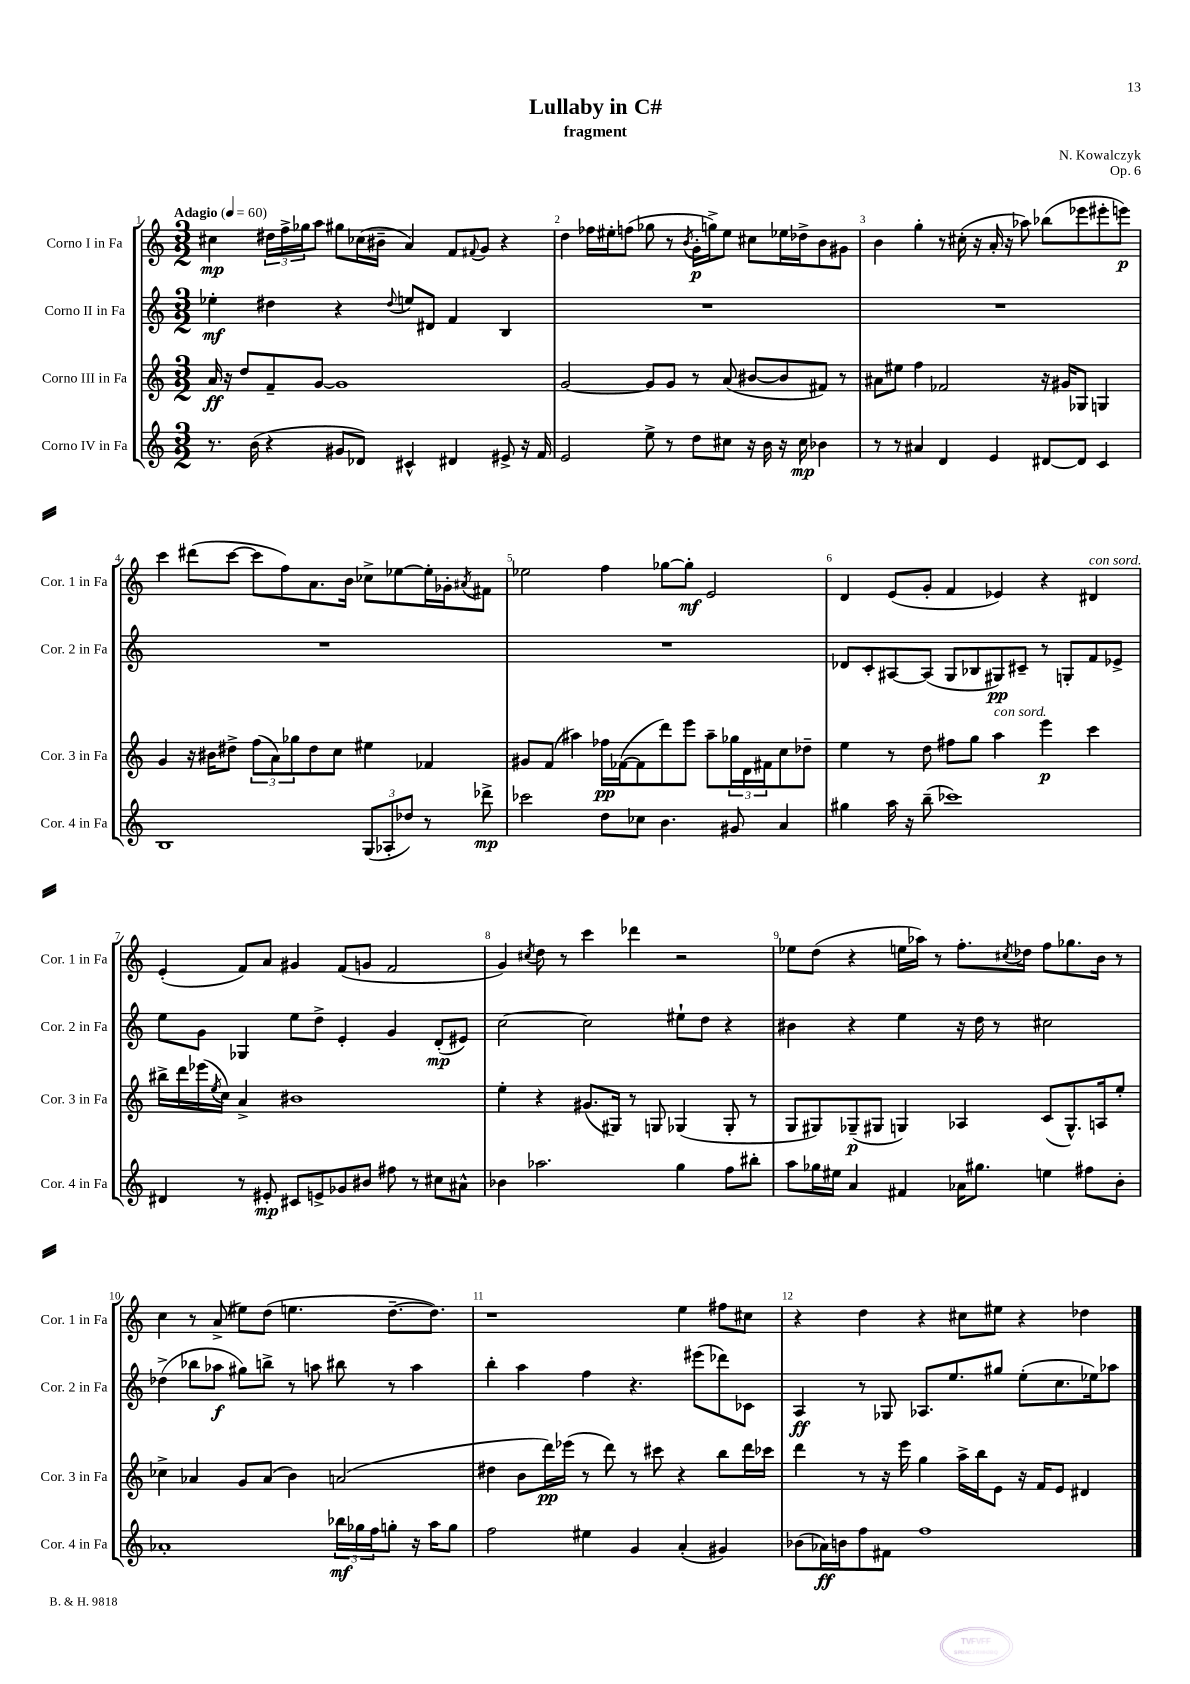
\header { title = "Lullaby in C#" composer = "N. Kowalczyk" subtitle = "fragment" opus = "Op. 6" }
<<
\new StaffGroup <<
\new Staff = "s0" \with { instrumentName = "Corno I in Fa" shortInstrumentName = "Cor. 1 in Fa" } {
    \clef treble \key c \major \numericTimeSignature \time 3/2 \tempo "Adagio" 4 = 60
    cis''4\mp \tuplet 3/2 { dis''16 f''16-> ges''16 } a''8 gis''8 ces''16( bis'16-- a'4) f'8 \appoggiatura { fis'8 } g'8 r4 |
    d''4 fes''16 eis''16-. f''8( ges''8 r8 \acciaccatura { b'8 } g'16-.\p g''16->) eis''8 cis''8 ees''16 des''16-> b'8 gis'8 |
    b'4 g''4-. r8 cis''16-.( r16 a'16-. r16 aes''8) bes''8( ees'''8 eis'''8-. e'''8\p) |
    c'''4 dis'''8( c'''8~ c'''8 f''8) a'8. b'16 ces''8-> ees''8~ ees''16-. ges'16-. \acciaccatura { ais'8 } fis'8 |
    ees''2 f''4 ges''8~ ges''8-.\mf e'2 |
    d'4 e'8( g'8-. f'4 ees'4) r4 dis'4^\markup { \italic "con sord." } |
    e'4-.( f'8) a'8 gis'4 f'8( g'8 f'2 |
    g'4) \acciaccatura { cis''8 } d''8 r8 c'''4 des'''4 r2 |
    ees''8 d''8( r4 e''16 aes''16) r8 f''8.-. \acciaccatura { cis''8 } des''16 f''8 ges''8. b'16 r8 |
    c''4 r8 a'8->( eis''8) d''8( e''4. d''8.~-- d''8.) |
    r1 e''4 fis''8 cis''8 |
    r4 d''4 r4 cis''8 eis''8 r4 des''4 \bar "|." |
}
\new Staff = "s1" \with { instrumentName = "Corno II in Fa" shortInstrumentName = "Cor. 2 in Fa" } {
    \clef treble \key c \major \numericTimeSignature \time 3/2
    ees''4-.\mf dis''4 r4 \appoggiatura { dis''8 } e''8 dis'8 f'4 b4 |
    R1. |
    R1. |
    R1. |
    R1. |
    des'8 c'8-. ais8~ ais8( g8 bes8 gis8\pp) cis'8-- r8 g8-. f'8 ees'8-> |
    e''8 g'8 ges4 e''8 d''8-> e'4-. g'4 d'8-.\mp( eis'8) |
    c''2~ c''2 eis''8-! d''8 r4 |
    bis'4 r4 e''4 r16 d''16 r8 cis''2 |
    des''4->( bes''8 aes''8\f gis''8) b''8-> r8 a''8 bis''8 r8 a''4 |
    b''4-. a''4 f''4 r4. eis'''8( des'''8) ces'8 |
    a4\ff r8 ges8 aes8. e''8. gis''8 e''8-.( c''8. ees''16) aes''8 \bar "|." |
}
\new Staff = "s2" \with { instrumentName = "Corno III in Fa" shortInstrumentName = "Cor. 3 in Fa" } {
    \clef treble \key c \major \numericTimeSignature \time 3/2
    a'16\ff r16 d''8 f'8-- g'8~ g'1 |
    g'2~ g'8 g'8 r8 a'8( bis'8~ bis'8 fis'8) r8 |
    ais'8 eis''8 f''4 fes'2 r16 gis'16 ges8 g4 |
    g'4 r16 bis'16 dis''8-> \tuplet 3/2 { f''8( a'8) ges''8 } dis''8 c''8 eis''4 fes'4 |
    gis'8 f'8( ais''4) fes''16\pp fes'16~( fes'8 d'''8) e'''8 ais''8-- \tuplet 3/2 { ges''16 d'16 fis'16 } c''8 des''8-- |
    e''4 r8 d''8 fis''8 g''8 a''4^\markup { \italic "con sord." } e'''4\p c'''4 |
    bis''16-> d'''16 ees'''16( \acciaccatura { e''8 } c''16) a'4-> bis'1 |
    e''4-. r4 gis'8.( gis16) r8 g8 ges4( ges8-. r8 |
    g8 gis8) ges8--\p( gis8 g4) aes4 c'8( g8.-^) a16 e''8-. |
    ces''4-> aes'4 g'8 aes'8( b'4) a'2( |
    dis''4 b'8 d'''16\pp) ees'''16( r8 d'''8) r8 cis'''8 r4 b''8 d'''16 ces'''16 |
    d'''4 r8 r16 e'''16 g''4 a''16-> b''16 e'8 r16 f'16 e'8 dis'4 \bar "|." |
}
\new Staff = "s3" \with { instrumentName = "Corno IV in Fa" shortInstrumentName = "Cor. 4 in Fa" } {
    \clef treble \key c \major \numericTimeSignature \time 3/2
    r8. b'16( r4 gis'8 des'8) cis'4-^ dis'4 eis'8-> r16 f'16 |
    e'2 e''8-> r8 d''8 cis''8 r16 b'16 r16 cis''16\mp bes'4 |
    r8 r8 ais'4 d'4 e'4 dis'8~ dis'8 c'4 |
    b1 \tuplet 3/2 { g8( aes8-. des''8) } r8 des'''8->\mp |
    ces'''2 d''8 ces''8 b'4. gis'8 a'4 |
    gis''4 a''16 r16 b''8--( ces'''1) |
    dis'4 r8 eis'8-.\mp cis'8 e'8-> ges'8 bis'8 fis''8 r8 cis''8 ais'8-^ |
    bes'4 aes''2. g''4 f''8 bis''8-. |
    a''8 ges''16 eis''16 a'4 fis'4 aes'16 gis''8. e''4 fis''8 b'8-. |
    aes'1-. \tuplet 3/2 { bes''16\mf ges''16 f''16 } g''8-. r16 a''16 g''8 |
    f''2 eis''4 g'4 a'4-.( gis'4) |
    bes'8( aes'16\ff) b'16 f''8 fis'8 f''1 \bar "|." |
}
>>
>>
\layout { \context { \Score \override BarNumber.break-visibility = ##(#f #t #t) barNumberVisibility = #all-bar-numbers-visible } }
